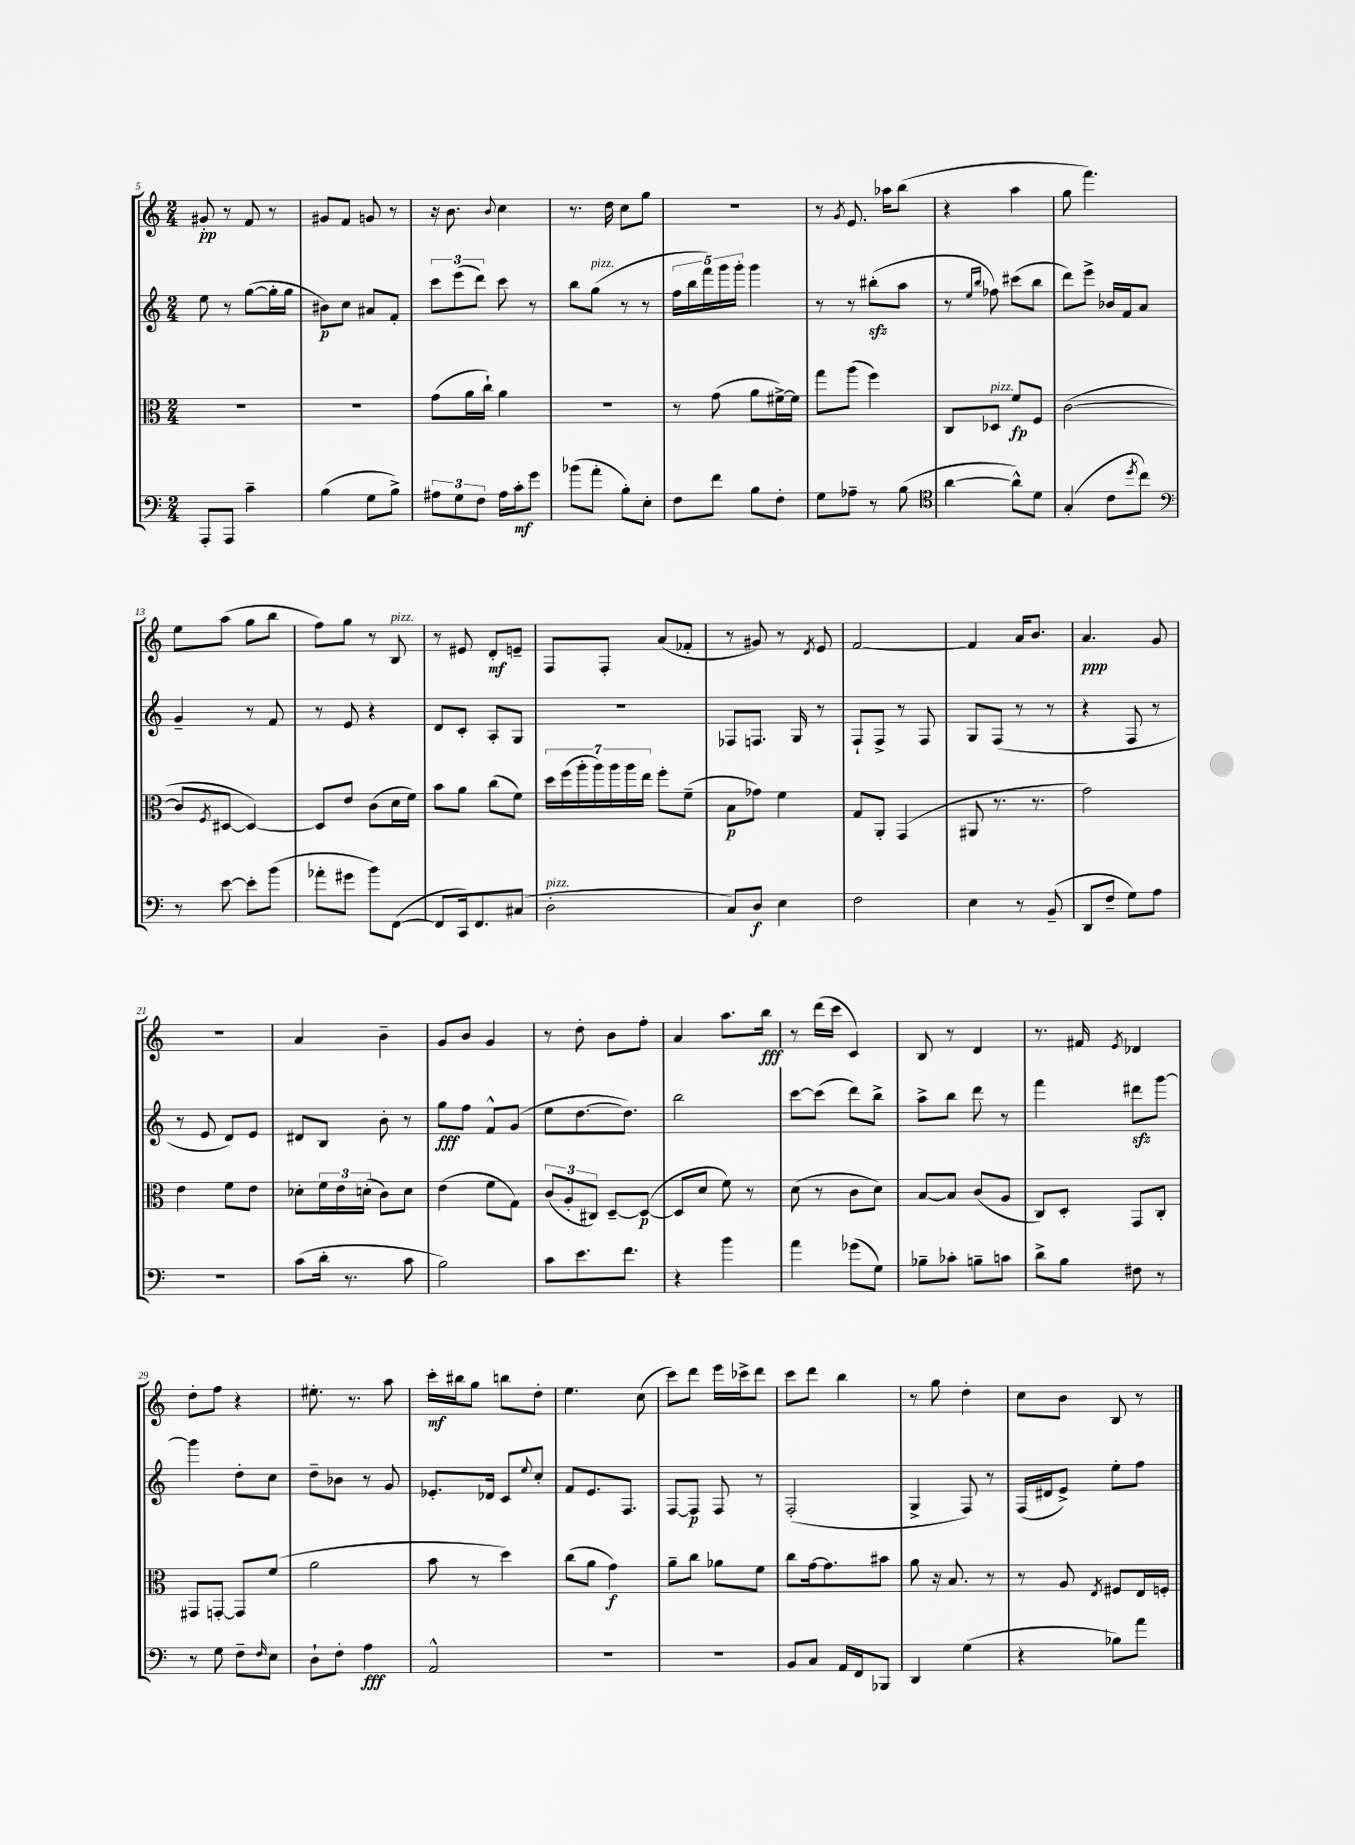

**kern	**kern	**kern	**kern
*staff4	*staff3	*staff2	*staff1
*clefF4	*clefC3	*clefG2	*clefG2
*k[]	*k[]	*k[]	*k[]
*M2/4	*M2/4	*M2/4	*M2/4
8AAA'	2r	8ee	8g#'
8AAA	.	8r	8r
4c~	.	([8gg	8f
.	.	16gg']	8r
.	.	16gg	.
=	=	=	=
(4B	2r	8b#)	8g#
.	.	8cc	8f
8G	.	8a#	8g
8B^)	.	8f'	8r
=	=	=	=
12A#	(8g	12ccc	16r
.	.	.	8.b
12G	.	(12eee	.
.	16a	.	.
12F	.	12ddd)	.
.	16cc`)	.	.
.	.	.	8qqb
16A#	4a	8ccc	4cc
16c'	.	.	.
8g	.	8r	.
=	=	=	=
(8b-	2r	8bb	8.r
8a'	.	(8gg	.
.	.	.	16dd
8B')	.	8r	8cc
8E'	.	8r	8gg
=	=	=	=
8F	8r	20ff	2r
.	.	20bb	.
.	.	20fff)	.
8f	(8g	.	.
.	.	20ggg	.
.	.	20ggg'	.
8B	8a	4ggg	.
8F'	[16f#^)	.	.
.	16f#]	.	.
=	=	=	=
8G	8gg	8r	8r
.	.	.	8qg
8A-~	(8aa	8r	8.e
8r	4ff)	(8bb#'	.
.	.	.	16aa-
(8B	.	8aa	(8bb
=	=	=	=
*clefC4	*	*	*
[4a	8C	8r	4r
.	.	16qqee	.
.	.	16qqbb	.
.	8D-	8ff-)	.
8a^^])	8f	(8ccc#	4aa
8d	8F	8bb	.
=	=	=	=
(4G'	([2c	8ddd)	8gg
.	.	8eee^	4.fff)
8c	.	16b-	.
.	.	16f	.
8qdd	.	.	.
8cc)	.	8a	.
=	=	=	=
*clefF4	*	*	*
8r	8c]	4g~	8ee
.	8qF	.	.
[8e	[8D#	.	(8aa
8e']	4D#_)	8r	8gg
(8b	.	8f	8bb
=	=	=	=
8a-'	8D#]	8r	8ff)
8g#	8e	8e	8gg
8b)	(8c	4r	8r
([8FF	16d	.	8B
.	16f)	.	.
=	=	=	=
8FF]	8b	8d	8r
16CC)	8a	8c'	8e#
8.FF	.	.	.
.	(8cc	8A'	8d'
(8C#	8f)	8G	8e~
=	=	=	=
2D'	28dd	2r	8F
.	(28ff	.	.
.	28aa'	.	.
.	28aa)	.	.
.	.	.	8F'
.	28aa	.	.
.	28aa	.	.
.	28ee	.	.
.	8ff'	.	(8a
.	(8f~	.	8f-'
=	=	=	=
8C)	8B	8F-	8r
8D	8g-)	8.F	8g#)
4E	4f	.	8r
.	.	16G	.
.	.	.	8qd
.	.	8r	8e
=	=	=	=
2F	8G	8F`	[2f
.	8AA'	8F^	.
.	(4GG	8r	.
.	.	8F	.
=	=	=	=
4E	8AA#	8G	4f]
.	8.r	(8F	.
8r	.	8r	16a
.	8.r	.	8.b
(8BB~	.	8r	.
=	=	=	=
8DD	2g)	4r	4.a
8F~	.	.	.
8G)	.	8F	.
8A	.	8r	8g
=	=	=	=
2r	4e	8r	2r
.	.	8e	.
.	8f	8d)	.
.	8e	8e	.
=	=	=	=
(8c	8d-'	8d#	4a
16d'	24f	8B	.
.	24e	.	.
8.r	.	.	.
.	(24d'	.	.
.	8c)	8b'	4b~
8c	8d	8r	.
=	=	=	=
2B)	(4e	8gg	8g
.	.	8ff	8b
.	8f	8f^^	4g
.	8G)	(8g	.
=	=	=	=
8c	(12c	8ee	8r
.	12A'	.	.
8.e	.	[8.dd	8dd'
.	12C#)	.	.
.	[8D~	.	8b
8.f	.	8.dd])	.
.	(8D_	.	8ff'
=	=	=	=
4r	8D]	2bb	4a
.	8d	.	.
4b	8f)	.	8.aa
.	8r	.	.
.	.	.	16bb
=	=	=	=
4a	(8d	[8ccc	8r
.	8r	(8ccc]	(16ddd
.	.	.	16ccc
(8g-	8c	8ddd)	4c)
8G)	8d)	8bb^	.
=	=	=	=
8B-~	[8B	8aa^	8B
8c-'	8B]	8bb	8r
8B~	(8c	8ddd	4d
8c	8A	8r	.
=	=	=	=
8d^	8C)	4fff	8.r
8B	8D'	.	.
.	.	.	16f#
.	.	.	8qe
8F#	8GG	8ddd#	4d-
8r	8C'	[8ggg	.
=	=	=	=
8r	8GG#	4ggg]	8dd'
8G	[8GG'	.	8ff
8F~	8GG]	8dd'	4r
16qqF	.	.	.
8E	(8f	8cc	.
=	=	=	=
8D`	2a	8dd~	8.ee#'
8F'	.	8b-	.
.	.	.	8.r
4A	.	8r	.
.	.	8g	8aa
=	=	=	=
2AA^^	8b	8.e-'	16ccc'
.	.	.	16bb#
.	8r	.	8gg
.	.	16d-	.
.	4dd)	8c	8bb
.	.	8qqee	.
.	.	8cc'	8dd'
=	=	=	=
2r	(8cc	8f	4.ee
.	8a	8.e	.
.	4g)	.	.
.	.	8.F	.
.	.	.	(8cc
=	=	=	=
2r	8a~	[8F	8ccc)
.	8cc	8F]	8ddd
.	8a-	8F	16eee
.	.	.	16ccc-^
.	8f	8r	8ddd
=	=	=	=
8BB	8cc	(2F'	8ccc
8C	[16g	.	8ddd
.	8.g]	.	.
16AA	.	.	4bb
16FF	.	.	.
8BBB-	8b#	.	.
=	=	=	=
4DD	8a	4G^	8r
.	16r	.	8gg
.	8.B	.	.
(4G	.	8F)	4dd'
.	8r	8r	.
=	=	=	=
4r	8r	(16F	8cc
.	.	16d#	.
.	8A	8e^)	8b
.	8qE	.	.
8B-)	8F#	8ee'	8B
8a	16E	8ff	8r
.	16F'	.	.
==	==	==	==
*-	*-	*-	*-
